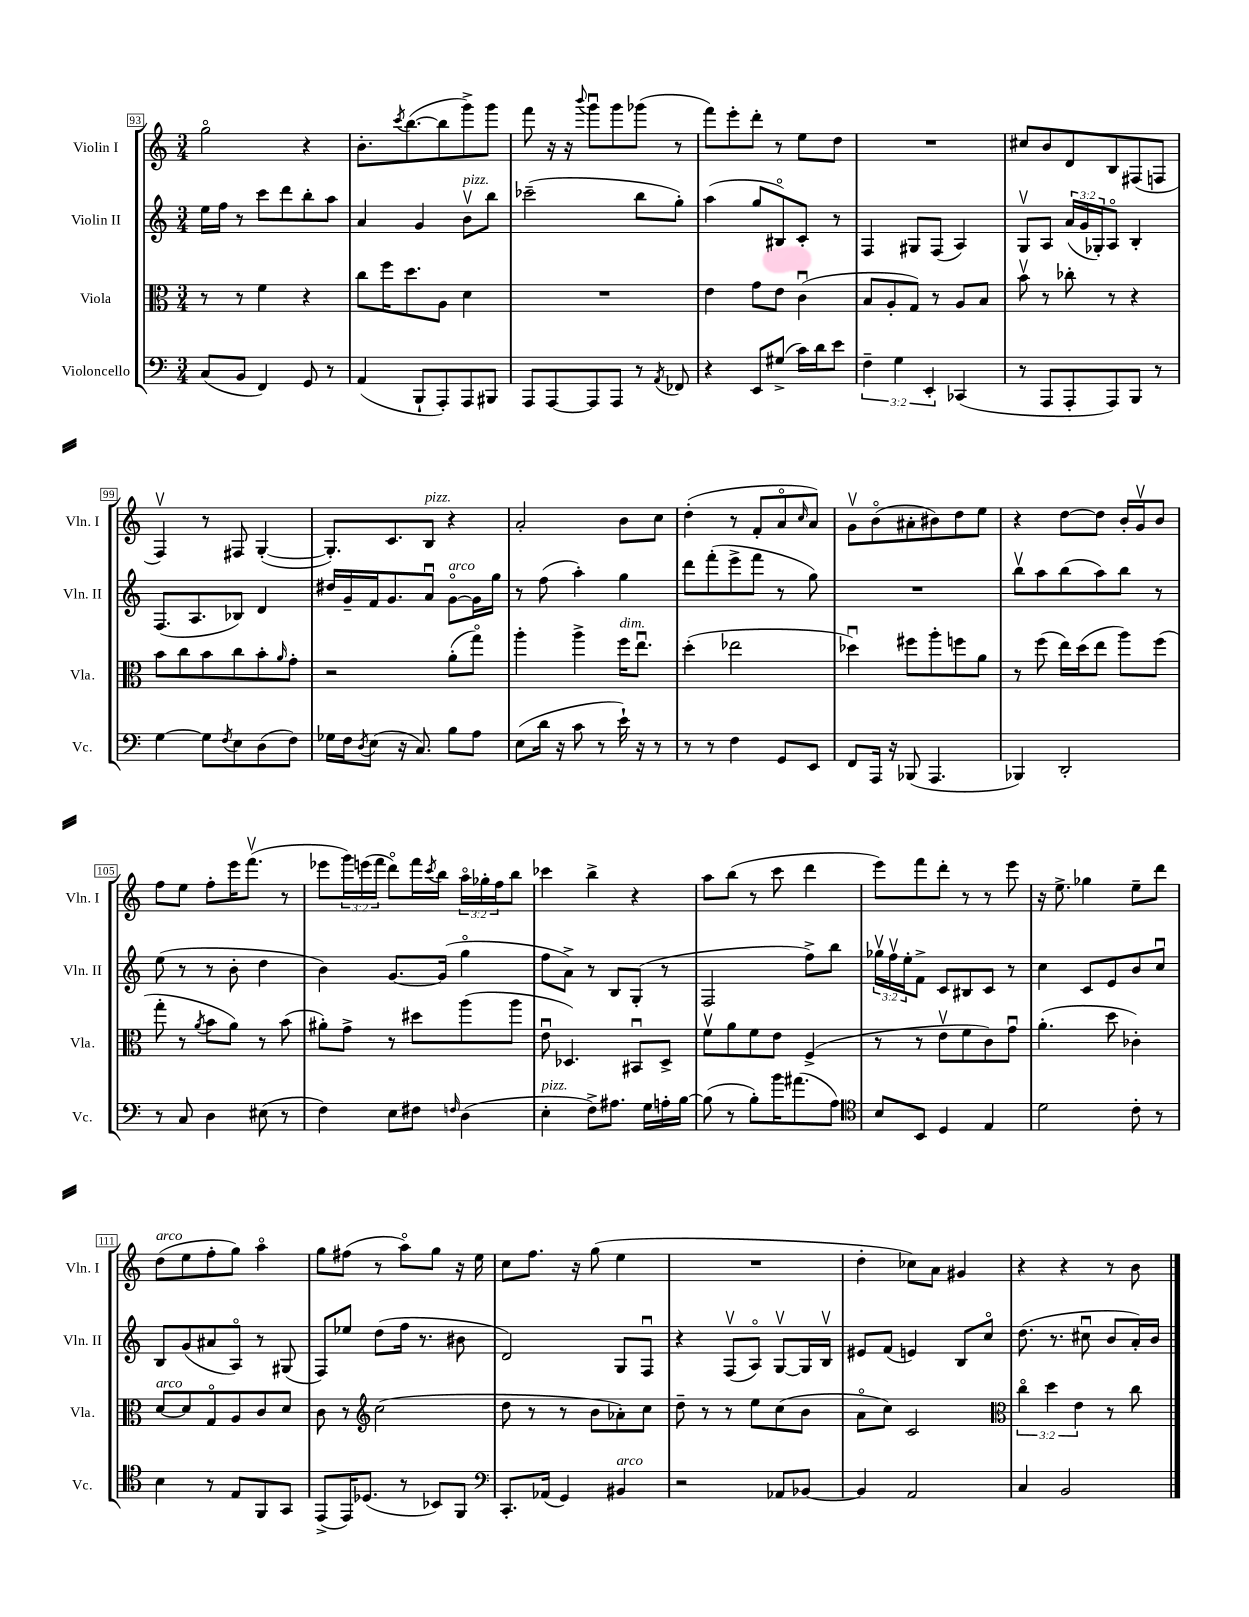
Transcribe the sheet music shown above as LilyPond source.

<<
\new StaffGroup <<
\new Staff = "s0" \with { instrumentName = "Violin I" shortInstrumentName = "Vln. I" } {
    \clef treble \key c \major \numericTimeSignature \time 3/4 \override Staff.TupletNumber.text = #tuplet-number::calc-fraction-text
    g''2\flageolet r4 |
    b'8.-. \acciaccatura { c'''8 } b''8.~( b''8 g'''8->) g'''8 |
    f'''8 r16 r16 \appoggiatura { b'''8 } g'''8\downbow g'''8 ges'''8( r8 |
    f'''8) e'''8-. d'''8-. r8 e''8 d''8 |
    R2. |
    cis''8 b'8 d'8 b8 fis8( f8 |
    f4\upbow) r8 fis8 g4~-.( |
    g8.-.) c'8. b8^\markup { \italic "pizz." } r4 |
    a'2-. b'8 c''8 |
    d''4-.( r8 f'8-. a'8\flageolet \grace { c''16 } a'8) |
    g'8\upbow b'8\flageolet( ais'8-. bis'8) d''8 e''8 |
    r4 d''8~ d''8 b'16-. g'16\upbow b'8 |
    f''8 e''8 f''8-. e'''16 f'''8.\upbow( r8 |
    ees'''8 \tuplet 3/2 { g'''16) e'''16( f'''16 } d'''8\flageolet) f'''16 \acciaccatura { c'''8 } b''16 \tuplet 3/2 { a''16\flageolet ges''16-. f''16 } b''8 |
    ces'''4 b''4-> r4 |
    a''8 b''8( r8 c'''8 d'''4 |
    e'''8) f'''8 d'''8-. r8 r8 e'''8 |
    r16 e''8.-> ges''4 e''8-- d'''8 |
    d''8^\markup { \italic "arco" }( e''8 f''8-. g''8) a''4\flageolet |
    g''8 fis''8( r8 a''8\flageolet) g''8 r16 e''16 |
    c''8 f''8. r16 g''8( e''4 |
    R2. |
    d''4-. ces''8) a'8 gis'4 |
    r4 r4 r8 b'8 \bar "|." |
}
\new Staff = "s1" \with { instrumentName = "Violin II" shortInstrumentName = "Vln. II" } {
    \clef treble \key c \major \numericTimeSignature \time 3/4 \override Staff.TupletNumber.text = #tuplet-number::calc-fraction-text
    e''16 f''16 r8 c'''8 d'''8 b''8-. a''8 |
    a'4 g'4 b'8\upbow^\markup { \italic "pizz." } b''8 |
    ces'''2--( b''8 g''8-.) |
    a''4( g''8 bis8\flageolet) c'8-. r8 |
    f4 gis8 f8( a4) |
    g8\upbow a8 \tuplet 3/2 { a'16( g'16 ges16-.) } a8\flageolet b4-. |
    f8.( a8. bes8) d'4 |
    dis''16 g'16-- f'16 g'8. a'8\downbow g'8~\flageolet^\markup { \italic "arco" } g'16 g''16 |
    r8 f''8( a''4-.) g''4 |
    d'''8 f'''8-.( e'''8-> f'''8 r8 g''8) |
    R2. |
    b''8\upbow a''8 b''8( a''8) b''8 r8 |
    e''8( r8 r8 b'8-. d''4 |
    b'4) g'8.~ g'16( g''4\flageolet |
    f''8 a'8->) r8 b8 g8-.( r8 |
    f2 f''8->) b''8 |
    \tuplet 3/2 { ges''16\upbow f''16\upbow e''16-. } f'8-> c'8 bis8 c'8 r8 |
    c''4 c'8 e'8 b'8 c''8\downbow |
    b8 g'8( ais'8 a8\flageolet) r8 gis8( |
    f8) ees''8 d''8( f''16 r8. bis'8 |
    d'2) g8 f8\downbow |
    r4 f8\upbow( a8\flageolet) g8~\upbow g16 b16\upbow |
    eis'8 f'8( e'4) b8 c''8\flageolet |
    d''8.( r8. cis''8\downbow b'8 a'16-.) b'16 \bar "|." |
}
\new Staff = "s2" \with { instrumentName = "Viola" shortInstrumentName = "Vla." } {
    \clef alto \key c \major \numericTimeSignature \time 3/4 \override Staff.TupletNumber.text = #tuplet-number::calc-fraction-text
    r8 r8 f'4 r4 |
    c''8 f''16 d''8. a8 d'4 |
    R2. |
    e'4 g'8 e'8 c'4\downbow( |
    b8 a8-. g8) r8 a8 b8 |
    b'8\upbow r8 ces''8-. r8 r4 |
    b'8 c''8 b'8 c''8 b'8-. \grace { a'16 } g'8-. |
    r2 a'8-.( g''8\flageolet) |
    a''4-. a''4-> f''16^\markup { \italic "dim." } e''8.\downbow |
    d''4-.( ees''2 |
    des''4\downbow) fis''8 a''8-. f''8 a'8 |
    r8 f''8( e''16) d''16( e''8 a''8) f''8( |
    g''8-. r8 \acciaccatura { a'8 } b'8 a'8) r8 b'8( |
    ais'8-.) g'8-> r8 dis''8 a''8( a''8 |
    e'8\downbow des4.) bis,8\downbow des8-> |
    f'8\upbow a'8 f'8 e'8 f4->( |
    r8 r8 e'8\upbow f'8 c'8) g'8\downbow |
    a'4.-.( d''8 ces'4-.) |
    d'8~^\markup { \italic "arco" } d'8 g8\flageolet a8 c'8 d'8 |
    c'8 r8 \clef treble c''2( |
    d''8 r8 r8 b'8 aes'8-.) c''8 |
    d''8-- r8 r8 e''8 c''8( b'8 |
    a'8\flageolet c''8) c'2 |
    \clef alto \tuplet 3/2 { c''4\flageolet d''4 e'4 } r8 c''8 \bar "|." |
}
\new Staff = "s3" \with { instrumentName = "Violoncello" shortInstrumentName = "Vc." } {
    \clef bass \key c \major \numericTimeSignature \time 3/4 \override Staff.TupletNumber.text = #tuplet-number::calc-fraction-text
    c8( b,8 f,4) g,8 r8 |
    a,4( b,,8-! a,,8-.) a,,8 bis,,8 |
    a,,8 a,,8~ a,,8 a,,8 r8 \acciaccatura { a,8 } fes,8 |
    r4 e,8 gis8->( c'16) d'16 e'8 |
    \tuplet 3/2 { f4-- g4 e,4-. } ces,4( |
    r8 a,,8 a,,8-. a,,8) b,,8 r8 |
    g4~ g8 \acciaccatura { f8 } e8 d8( f8) |
    ges16 f16 \acciaccatura { d8 } e8( r16 c8.) b8 a8 |
    e8( d'16 r16 c'8 r8 e'16-!) r16 r8 |
    r8 r8 f4 g,8 e,8 |
    f,8 a,,16 r16 bes,,8( a,,4. |
    bes,,4) d,2-. |
    r8 c8 d4 eis8( r8 |
    f4) e8 fis8 \grace { f16 } d4( |
    e4-.^\markup { \italic "pizz." } f8->) ais8. g16 a16-. b16~ |
    b8( r8 b8-.) b'16 ais'8.( a8) |
    \clef tenor b8 b,8 d4 e4 |
    d'2 c'8-. r8 |
    b4 r8 e8 f,8 g,8 |
    e,8->( e,16) des8.( r8 bes,8) f,8 |
    \clef bass c,8.-. aes,16( g,4) bis,4^\markup { \italic "arco" } |
    r2 aes,8 bes,8~ |
    bes,4 a,2 |
    c4 b,2 \bar "|." |
}
>>
>>
\layout { \context { \Score currentBarNumber = #93 \override BarNumber.stencil = #(make-stencil-boxer 0.1 0.3 ly:text-interface::print) } }
